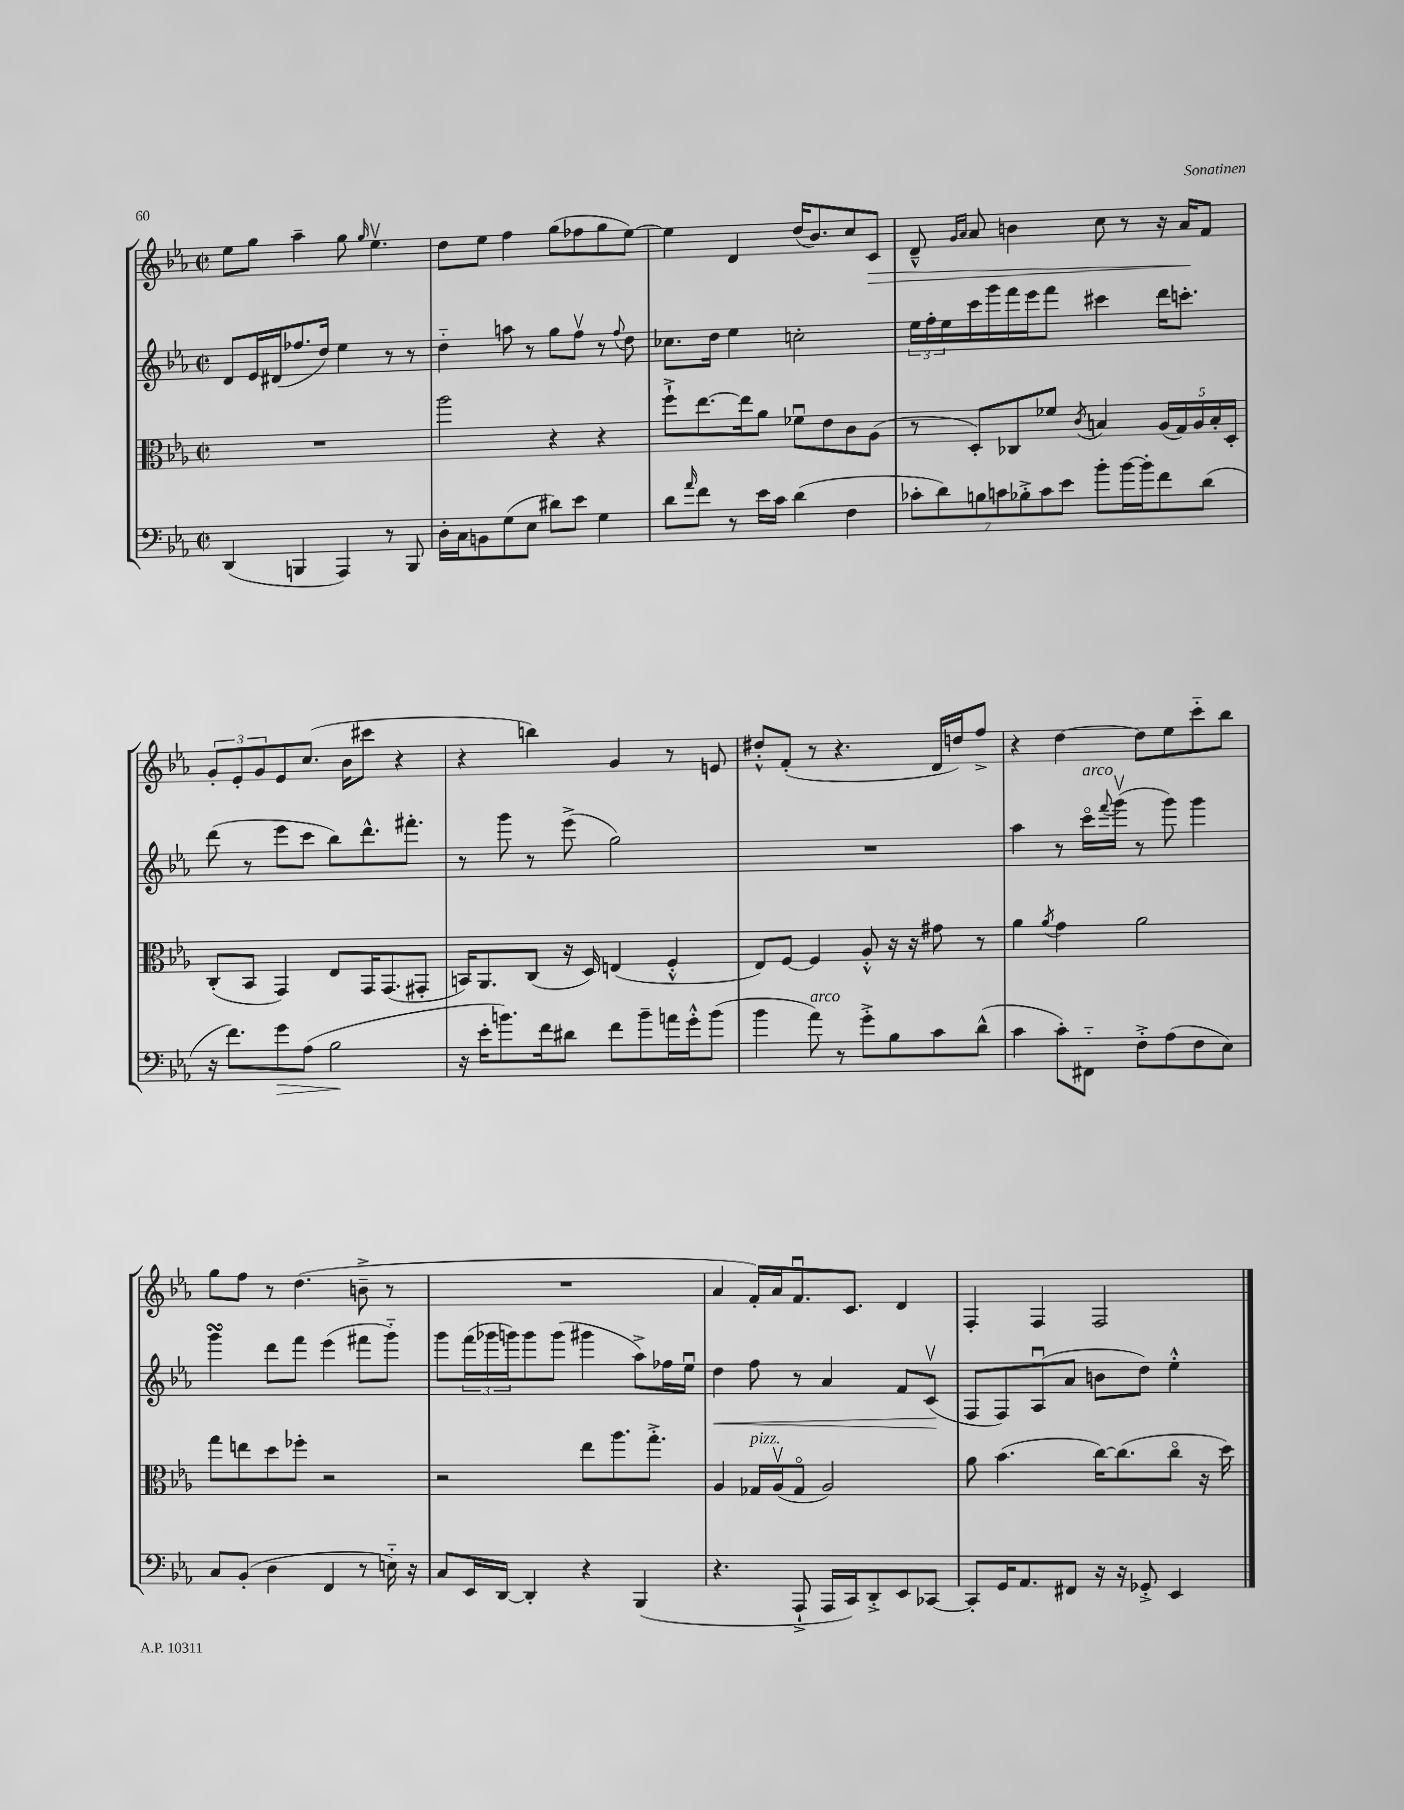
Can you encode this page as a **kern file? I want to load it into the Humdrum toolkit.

**kern	**kern	**kern	**kern
*staff4	*staff3	*staff2	*staff1
*clefF4	*clefC3	*clefG2	*clefG2
*k[b-e-a-]	*k[b-e-a-]	*k[b-e-a-]	*k[b-e-a-]
*M2/2	*M2/2	*M2/2	*M2/2
*met(c|)	*met(c|)	*met(c|)	*met(c|)
(4DD/	1r	8d/L	8ee-\L
.	.	16e-/L	8gg\J
.	.	(16d#/J	.
4BBB/	.	8.ff-/	4aa-~\
.	.	16dd/Jk)	.
4AAA-/)	.	4ee-\	8gg\
.	.	.	16qqgg/
.	.	.	4.ee-v\
8r	.	8r	.
8BBB/	.	8r	.
=	=	=	=
16D'\LL	2aa-\	4dd'~\	8dd\L
16C\J	.	.	.
8BB\	.	.	8ee-\J
(8G\	.	8aa\	4ff\
8E-\J	.	8r	.
8d#\L)	4r	8gg\L	(8gg\L
8e-\J	.	8ffv\J	8ff-\
4G\	4r	8r	8gg\
.	.	8qqff/	.
.	.	8dd\	[8ee-\J)
=	=	=	=
8d\L	8ff`^\L	8.cc-\L	4ee-\]
16qqa-/	.	.	.
8f\J	[8.ee-\	.	.
.	.	16dd\Jk	.
8r	.	4ee-\	4d/
.	16ee-\]k	.	.
16e-\LL	8a-\J	.	.
16c\JJ	.	.	.
(4d\	8f-u\L	2cc'\	(16dd/LK
.	.	.	8.b-/)
.	8e-\	.	.
4F\	8c\	.	8cc/
.	(8A-\J	.	8c/J
=	=	=	=
14c-'\L	8r	24ee-\LL	8d~^^/
.	.	24ff'\	.
14d\)	.	.	.
.	.	24ee-\	.
.	.	.	16qqg/LL
.	.	.	16qqa-/JJ
.	8D'/L)	16ccc\	8a-/
14B\	.	.	.
.	.	16ggg\	.
14c\	.	.	.
.	8C-/	16fff\	4b\
14B-'^\	.	.	.
.	.	16eee-\J	.
14c\	.	.	.
.	8f-/J	8fff\J	.
14e-\J	.	.	.
.	8qc/	.	.
8b-'\L	4B/	4ccc#\	8cc\
[16b-\L	.	.	8r
16b-'\]J	.	.	.
8f\	(20A-/LL	16ddd\LK	16r
.	20G/)	.	.
.	.	8.ccc'\J	16a-/LK
.	20A-/	.	.
(8d\J	.	.	8f/J
.	20B'/	.	.
.	20D'/JJ	.	.
=	=	=	=
16r	(8C'/L	(8ddd\	12g'/L
8.f\L)	.	.	.
.	.	.	12e-'/
.	8BB-/J	8r	.
.	.	.	12g/
8g\	4GG/)	8eee-\L	8e-/
(8A-\J	.	8ccc\J	(8.cc/J
2B-\	8E-/L	8bb-\L)	.
.	.	.	16b-\LK
.	16GG/K	8.ddd^^\	8ccc#\J
.	(8.GG/	.	.
.	.	.	4r
.	.	8.fff#'\J	.
.	8GG#'/J	.	.
=	=	=	=
16r	16BB/LK)	8r	4r
16e-'\LK	8.AA-/	.	.
8.b\)	.	8ggg\	.
.	(8C/J	8r	4bb\)
16f\k	.	.	.
8d#\J	16r	(8eee-^\	.
.	16D/)	.	.
8f\L	(4E/	2gg\)	4g/
8b~\	.	.	.
16a\L	4F'^^/	.	8r
16g'^^\J	.	.	.
(8b\J	.	.	8e/
=	=	=	=
4b-\	8E-/L)	1r	8dd#'^^/L
.	[8F/J	.	(8f'/J
8a-\)	4F/]	.	8r
8r	.	.	4.r
8g'^\L	8A-'^^/	.	.
8B-\	16r	.	.
.	16r	.	.
8c\	8g#\	.	16d/LL
.	.	.	16dd/J)
(8d^^\J	8r	.	8ff^/J
=	=	=	=
4c\	4a-\	4aa-\	4r
.	8qa-/	.	.
8c'\L)	4g\	8r	[4dd\
8FF#'~\J	.	16ccco\LL	.
.	.	8qqfff/	.
.	.	(16gggv\JJ	.
8F'^\L	2a-\	8r	8dd\]L
(8A-\	.	8ggg\)	8ee-\
8F\	.	4ggg\	8ccc'~\
8E-\J)	.	.	8bb-\J
=	=	=	=
8C/L	8gg\L	4ggg\	8gg\L
(8BB-'/J	8ee\	.	8ff\J
4D\	8dd\	8ddd\L	8r
.	8ff-'\J	8fff\J	(4.dd\
4FF/	2r	(4eee-\	.
8r	.	8fff#\L	8b~^\
16E'~\)	.	8ggg'~\J)	8r
16r	.	.	.
=	=	=	=
8C/L	2r	8ggg\L	1r
16EE-/L	.	(24fff\L	.
.	.	24ggg-\	.
[16DD/JJ	.	.	.
.	.	24ggg\J)	.
4DD'/]	.	8ggg\	.
.	.	(8ggg\J	.
4r	8ee-\L	4ggg#\	.
.	8.aa-\	.	.
(4BBB-/	.	8aa-^\L)	.
.	8.gg'^\J	.	.
.	.	16ff-\L	.
.	.	16ee-u\JJ	.
=	=	=	=
4.r	4A-/	4dd\	4a-/
.	16G-/LL	8ff\	16f'/LL)
.	(16A-v/J	.	16a-/J
8AAA-`^/	8G-o/J	8r	8.fu/
16AAA-/LL	2A-/)	4a-/	.
16CC/J)	.	.	8.c/J
8DD'^/	.	.	.
8EE-/	.	8f/L	4d/
[8CC-/J	.	(8cv/J	.
=	=	=	=
8CC-'/]L	8a-\	8F/L	4F'/
16GG/K	(4.b-\	8F/)	.
8.AA-/	.	.	.
.	.	(8A-u/	4F/
8FF#/J	.	8a-/J	.
16r	[16cc\LK)	8b\L	2F/
16r	(8.cc\]	.	.
8GG-'^/	.	8dd\J)	.
4EE-/	8cco\J	4ee-'^^\	.
.	16r	.	.
.	16dd\)	.	.
==	==	==	==
*-	*-	*-	*-
